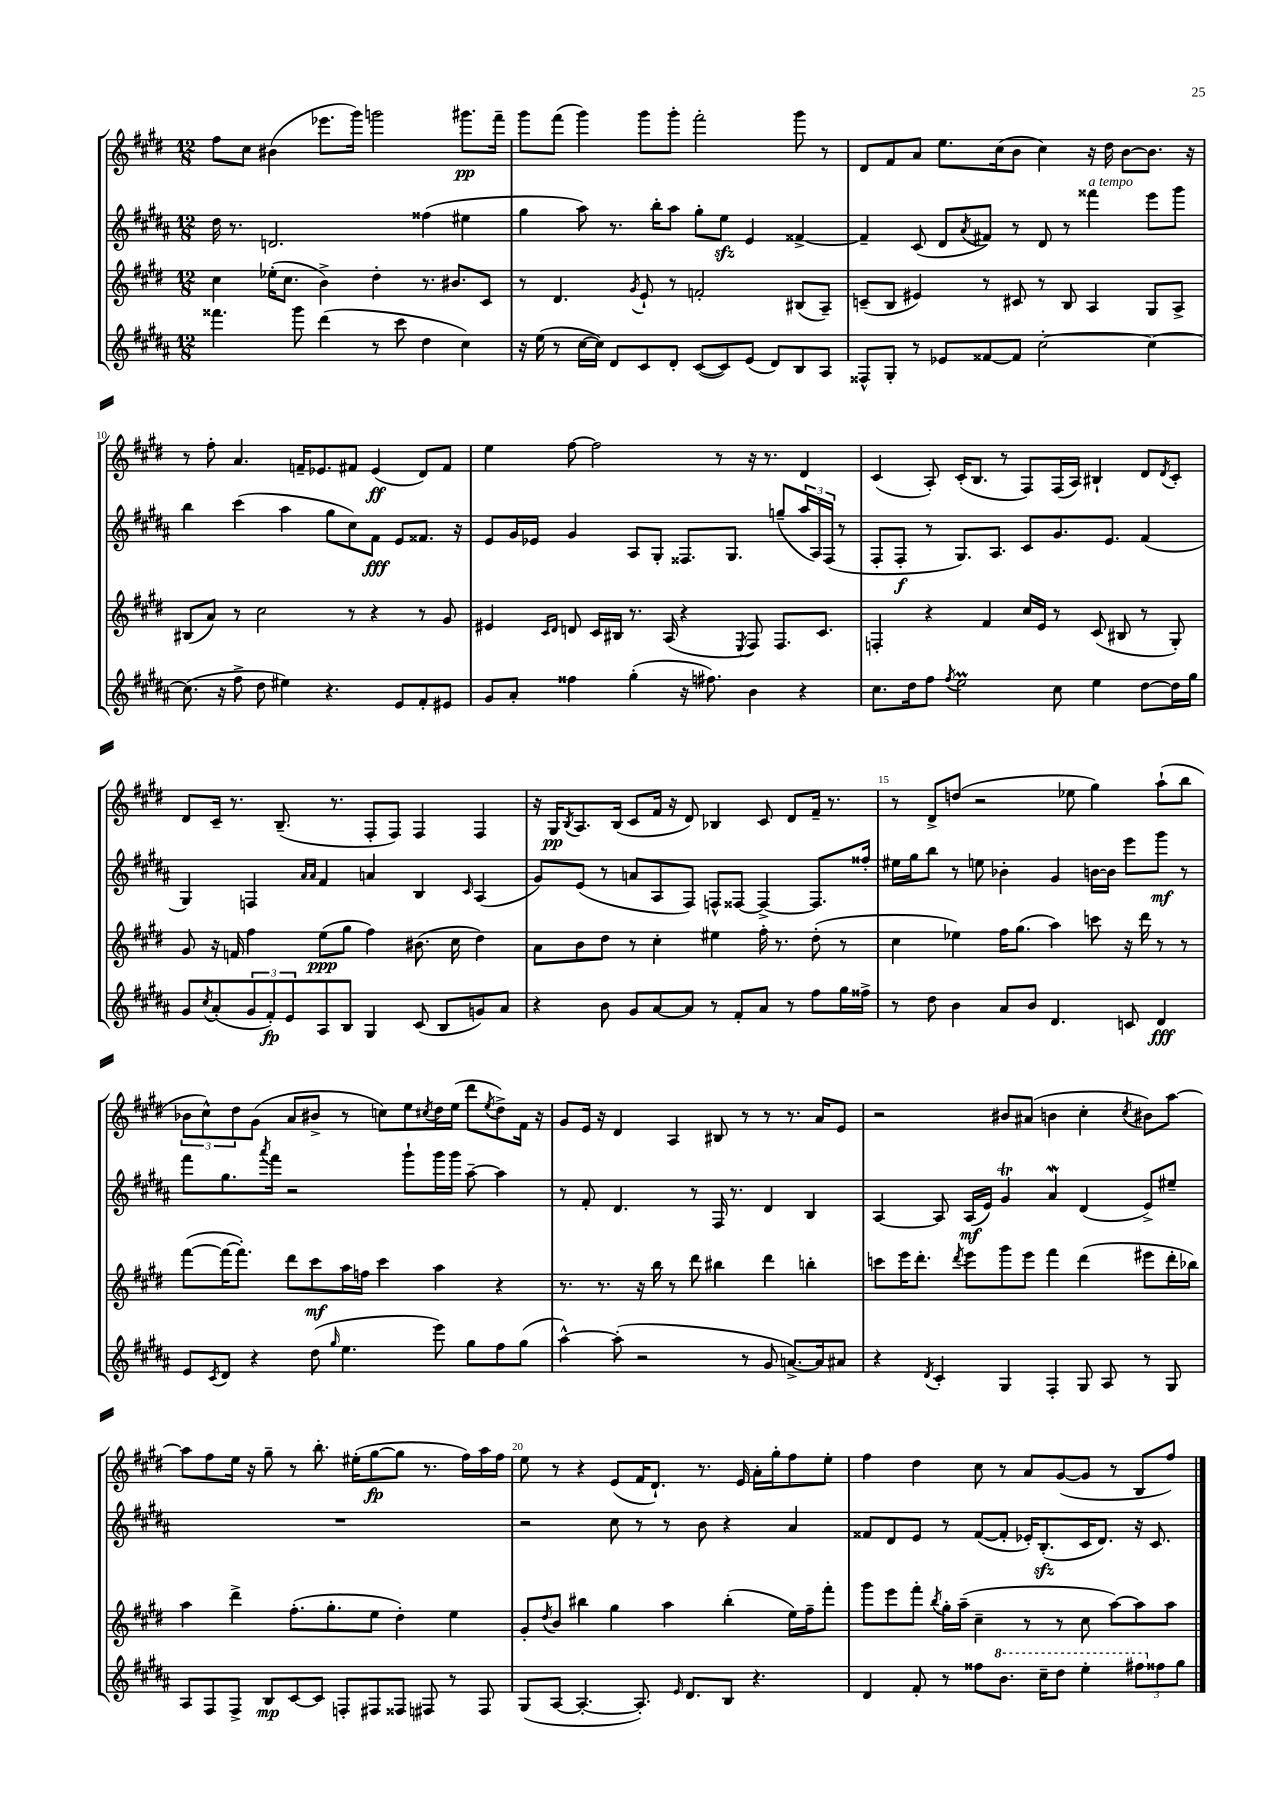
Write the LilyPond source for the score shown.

<<
\new StaffGroup <<
\new Staff = "s0" {
    \clef treble \key e \major \numericTimeSignature \time 12/8
    fis''8 cis''8 bis'4( ees'''8. gis'''16) g'''2 gis'''8.\pp fis'''16-- |
    gis'''8 fis'''8( gis'''4) gis'''8 gis'''8-. fis'''2-. gis'''8 r8 |
    dis'8 fis'8 a'8 e''8. cis''16( b'8 cis''4) r16 dis''16 b'8~ b'8. r16 |
    r8 fis''8-. a'4. f'16-- ees'8. fis'8 ees'4\ff( dis'8) fis'8 |
    e''4 fis''8~ fis''2 r8 r16 r8. dis'4 |
    cis'4( a8-.) cis'16-.( b8. r8 fis8) fis16( a16) bis4-! dis'8 \acciaccatura { dis'8 } cis'8-. |
    dis'8 cis'16-- r8. b8.--( r8. fis8-. fis8) fis4 fis4 |
    r16 gis16\pp \acciaccatura { b8 } a8. b16( cis'8 fis'16 r16 dis'8) bes4 cis'8 dis'8 fis'16-- r8. |
    r8 dis'8-> d''8( r2 ees''8 gis''4) a''8-!( b''8 |
    \tuplet 3/2 { bes'8 cis''8-^) dis''8 } gis'8( a'8 bis'8-> r8 c''8) e''8 \acciaccatura { cis''8 } dis''16 e''16( dis'''8 \acciaccatura { e''8 } dis''8->) fis'16 r16 |
    gis'8 e'16 r16 dis'4 a4 bis8 r8 r8 r8. a'16 e'8 |
    r2 bis'8 ais'8( b'4 cis''4-. \acciaccatura { cis''8 } bis'8) a''8~ |
    a''8 fis''8 e''16 r16 gis''8-- r8 b''8.-. eis''16-.( gis''8~\fp gis''8 r8. fis''16) a''16 fis''16 |
    e''8 r8 r4 e'8( fis'16 dis'8.-!) r8. e'16 a'16-. gis''16-. fis''8 e''8-. |
    fis''4 dis''4 cis''8 r8 a'8 gis'8~( gis'8 r8 b8 fis''8) \bar "|." |
}
\new Staff = "s1" {
    \clef treble \key b \major \numericTimeSignature \time 12/8
    dis''16 r8. d'2. fisis''4( eis''4 |
    gis''4 ais''8) r8. b''16-. ais''8 gis''8-. e''8\sfz e'4 fisis'4~-> |
    fisis'4-- cis'8( dis'8 \acciaccatura { ais'8 } fis'8) r8 dis'8 r8 fisis'''4^\markup { \italic "a tempo" } e'''8 gis'''8 |
    b''4 cis'''4( ais''4 gis''8 cis''8) fis'8\fff e'8 fisis'8. r16 |
    e'8 gis'16 ees'16 gis'4 ais8 gis8-. fisis8. gis8. g''8--( \tuplet 3/2 { ais''16 ais16) fisis16( } r8 |
    fis8-. fis8-.\f r8 gis8.) ais8. cis'8 gis'8. e'8. fis'4( |
    gis4) f4 \grace { ais'16 ais'16 } fis'4 a'4 b4 \grace { cis'16 } ais4( |
    gis'8) e'8( r8 a'8 ais8 fis8) f8-^ fisis8~ fisis4~-> fisis8. fisis''16-. |
    eis''16 gis''16 b''8 r8 e''8 bes'4-. gis'4 b'16~ b'16 e'''8 gis'''8\mf r8 |
    fis'''8 gis''8. \acciaccatura { ais'''8 } fis'''16 r2 gis'''8-! gis'''16 gis'''16 ais''8~-- ais''4 |
    r8 fis'8-. dis'4. r8 fis16 r8. dis'4 b4 |
    ais4~ ais8 ais16\mf( e'16) gis'4\trill ais'4\mordent dis'4( e'8->) eis''8-- |
    R1. |
    r2 cis''8 r8 r8 b'8 r4 ais'4 |
    fisis'8 dis'8 e'8 r8 fisis'8~( fisis'8-. ees'16-.) b8.-.\sfz( cis'16 dis'8.) r16 cis'8. \bar "|." |
}
\new Staff = "s2" {
    \clef treble \key e \major \numericTimeSignature \time 12/8
    cis''4 ees''16-.( cis''8. b'4->) dis''4-. r8. bis'8. cis'8 |
    r8 dis'4. \acciaccatura { gis'8 } e'8-! r8 f'2-. bis8( a8--) |
    c'8--( b8 eis'4) r8 cis'8 r8 b8 a4 gis8 a8-> |
    bis8( a'8) r8 cis''2 r8 r4 r8 gis'8 |
    eis'4 \grace { cis'16 dis'16 } d'8 cis'16 bis16 r8. a16( r4 \acciaccatura { e8 } fis8) fis8. cis'8. |
    f4-. r4 fis'4 cis''16 e'16 r8 cis'8( bis8 r8 gis8-.) |
    gis'8 r16 f'16 fis''4 e''8\ppp( gis''8 fis''4) bis'8.( cis''16 dis''4) |
    a'8 b'8 dis''8 r8 cis''4-. eis''4 fis''16-. r8. dis''8-.( r8 |
    cis''4 ees''4) fis''16 gis''8.( a''4) c'''8 r16 dis'''16 r8 r8 |
    fis'''8~( fis'''16~ fis'''8.-.) dis'''8 cis'''8\mf a''16 f''16 cis'''4 a''4 r4 |
    r8. r8. r16 b''16 r8 dis'''8 bis''4 dis'''4 b''4-. |
    c'''8 e'''16 dis'''8.-. \acciaccatura { dis'''8 } e'''8 gis'''8 e'''8 fis'''4 dis'''4( eis'''8 dis'''16-. bes''16) |
    a''4 dis'''4-> fis''8.-.( gis''8.-. e''8 dis''4-.) e''4 |
    gis'8-. \acciaccatura { dis''8 } b'8 bis''4 gis''4 a''4 bis''4-.( e''16) fis''16-- fis'''8-. |
    gis'''8 e'''8 fis'''8-. \acciaccatura { b''8 } gis''16-. a''16--( cis''4-- r8 r8 cis''8 a''8~) a''8 a''8 \bar "|." |
}
\new Staff = "s3" {
    \clef treble \key b \major \numericTimeSignature \time 12/8
    fisis'''4. gis'''8 dis'''4( r8 cis'''8 dis''4 cis''4) |
    r16 e''16( r8 cis''16~ cis''16) dis'8 cis'8 dis'8-. cis'8~( cis'8) e'8( dis'8) b8 ais8 |
    fisis8-^ gis8-. r8 ees'8 fisis'8~ fisis'8 cis''2~-. cis''4~ |
    cis''8.( r16 fis''8-> dis''8 eis''4) r4. e'8 fis'8-. eis'8 |
    gis'8 ais'8-. fisis''4 gis''4-.( r16 fis''8.) b'4 r4 |
    cis''8. dis''16 fis''8 \acciaccatura { fis''8 } e''2\prall cis''8 e''4 dis''8~ dis''16 gis''16 |
    gis'8 \acciaccatura { cis''8 } ais'8-.( \tuplet 3/2 { gis'8 fis'8-.\fp) e'8 } ais8 b8 gis4 cis'8( b8 g'8) ais'8 |
    r4 b'8 gis'8 ais'8~ ais'8 r8 fis'8-. ais'8 r8 fis''8 gis''16 fisis''16-> |
    r8 dis''8 b'4 ais'8 b'8 dis'4. c'8 dis'4\fff |
    e'8 \acciaccatura { cis'8 } dis'8 r4 dis''8( \grace { gis''16 } e''4. e'''8) gis''8 fis''8 gis''8( |
    ais''4~-^) ais''8-.( r2 r8 gis'8 a'8.~->) a'16 ais'8 |
    r4 \acciaccatura { dis'8 } cis'4-. gis4 fis4-. gis8 ais8 r8 gis8 |
    ais8 fis8 fis8-> b8\mp cis'8~ cis'8 f8-. fis8 fisis8 fis8 r8 fis8 |
    gis8( ais8~ ais4.~-. ais8.-.) \grace { e'16 } dis'8. b8 r4. |
    dis'4 fis'8-. r8 fisis''8 \ottava #1 b''8. cis'''16-- dis'''8 e'''4-. \tuplet 3/2 { fis'''!8 \ottava #0 fisis''!8 gis''8 } \bar "|." |
}
>>
>>
\layout { \context { \Score currentBarNumber = #7 \override BarNumber.break-visibility = ##(#f #t #t) barNumberVisibility = #(every-nth-bar-number-visible 5) } }
